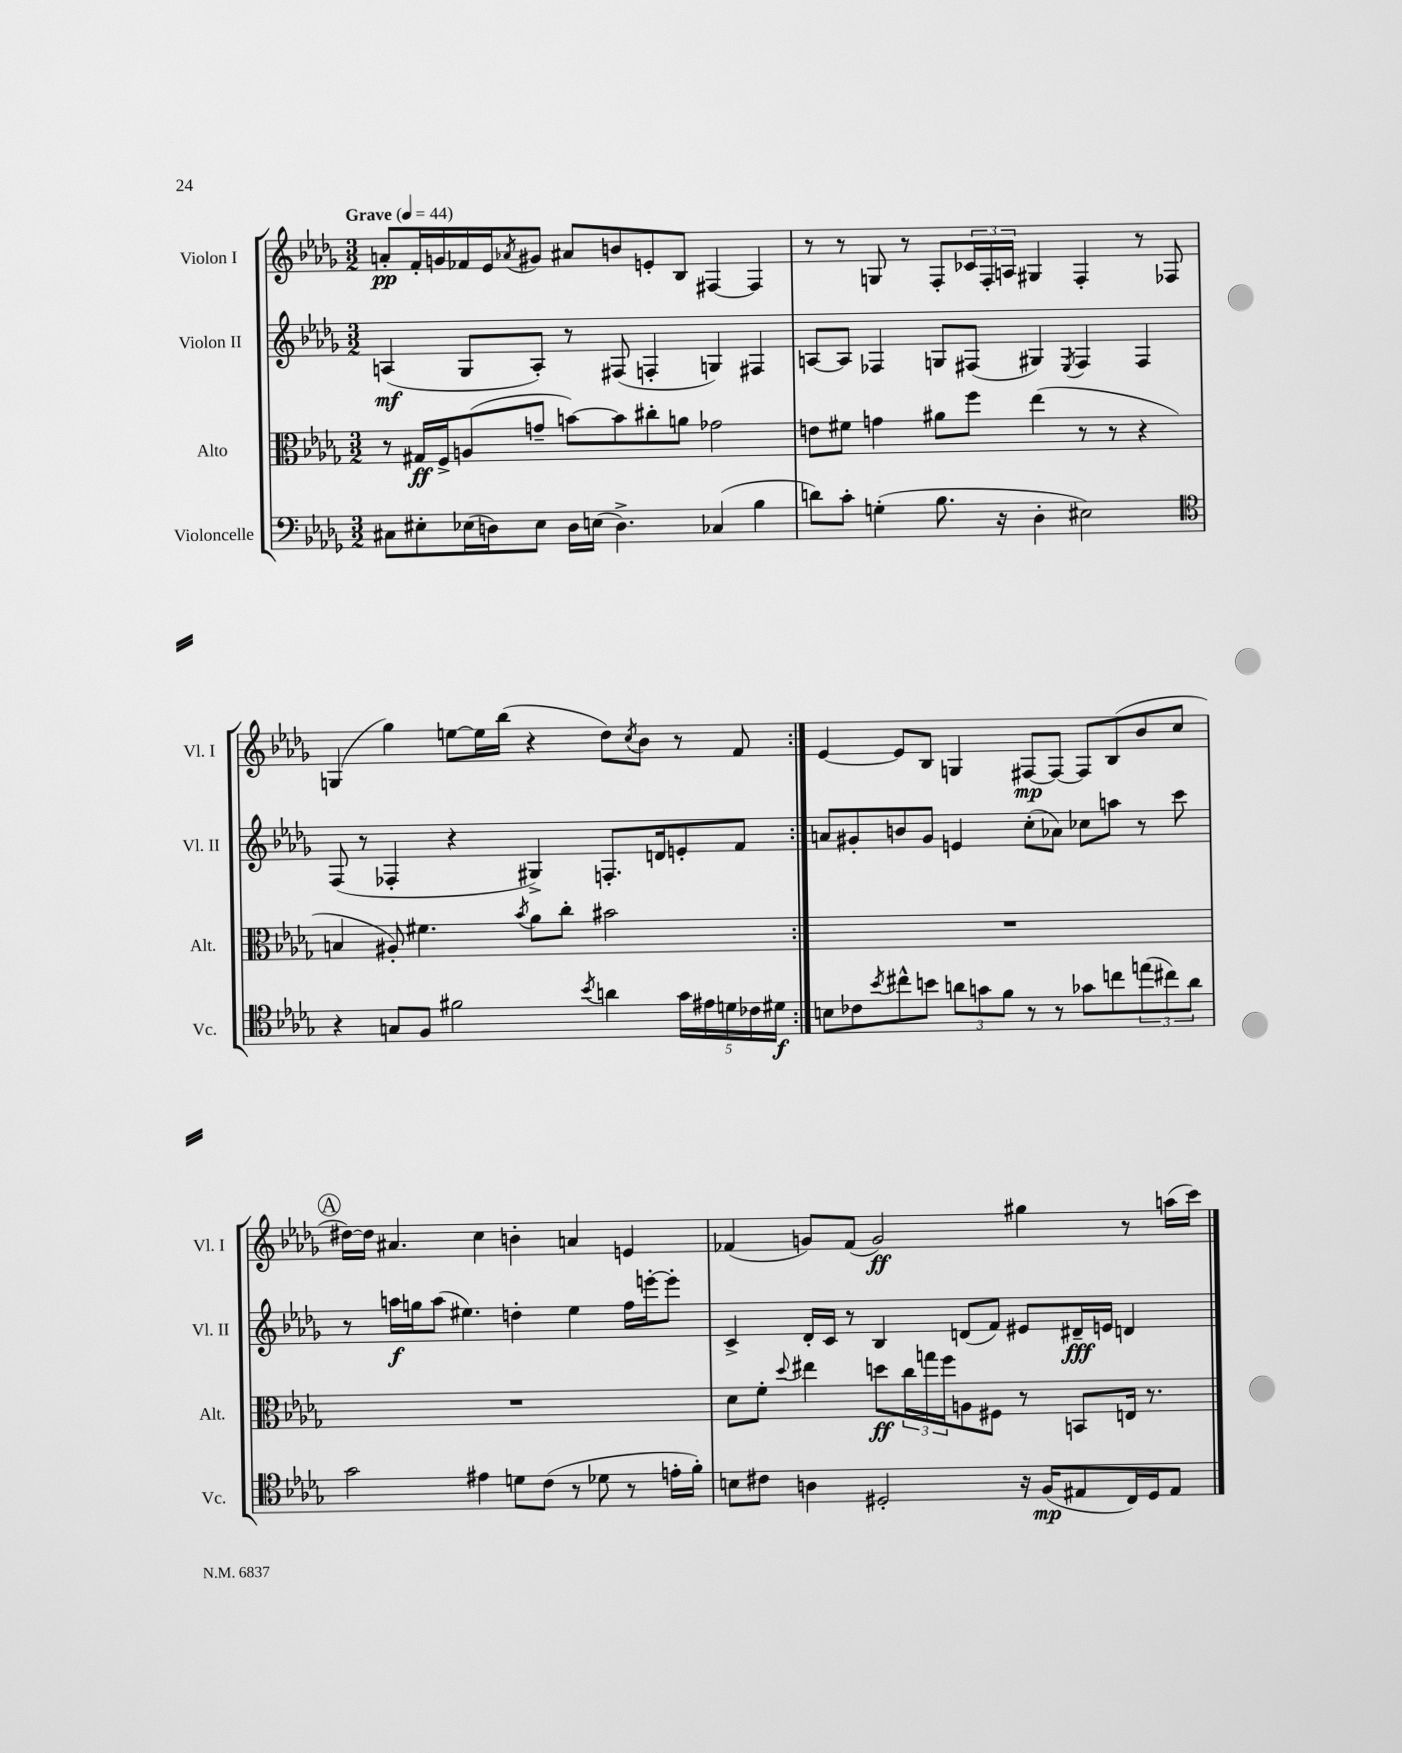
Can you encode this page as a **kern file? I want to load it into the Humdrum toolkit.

**kern	**kern	**kern	**kern
*staff4	*staff3	*staff2	*staff1
*clefF4	*clefC3	*clefG2	*clefG2
*k[b-e-a-d-g-]	*k[b-e-a-d-g-]	*k[b-e-a-d-g-]	*k[b-e-a-d-g-]
*M3/2	*M3/2	*M3/2	*M3/2
*MM44	*MM44	*MM44	*MM44
8C#	8r	(4A	8a'
8E#'	16G#	.	16f'
.	16F^	.	16g
(16E-	(8A	8G-	16f-
16D)	.	.	16e-
.	.	.	8qa-
8E-	8g~	8A')	8g#
16D	[8b)	8r	8a#
(16E	.	.	.
4.D^)	8b]	(8F#	8b
.	8cc#'	4F'	8e'
.	8a	.	8B-
(4C-	2g-	4G)	[4F#
4B-	.	4F#	4F#]
=	=	=	=
8d)	8e	[8A	8r
8c'	8f#	8A]	8r
(4G'	4g	4F-	8G
.	.	.	8r
8.B-	8a#	8G	8F'
.	8ff	(8F#	24c-
.	.	.	24F'
16r	.	.	.
.	.	.	24A
4D-'	(4ee-	4G#)	4G#
.	.	8qE-	.
2E#)	8r	4F#	4F'
.	8r	.	.
.	4r	4F#	8r
.	.	.	8F-
=	=	=	=
*clefC4	*	*	*
4r	4B	(8F	(4G
.	.	8r	.
8G	8A#')	4F-'	4gg-)
8F	4.f#	.	.
2f#	.	4r	[8ee
.	.	.	16ee]
.	.	.	(16bb-
.	8qb-	.	.
.	8a-	4G#^)	4r
.	8cc'	.	.
8qb-	.	.	.
4a	2b#	8.F'	8dd-)
.	.	.	8qcc
.	.	.	8b-
.	.	16d	.
20g-	.	8e'	8r
20e#	.	.	.
20d	.	.	.
.	.	8f	8f
20c-	.	.	.
20d#	.	.	.
=:|!	=:|!	=:|!	=:|!
8B	1.r	8a	[4e-
8c-	.	8g#'	.
8qb-	.	.	.
8cc#^^	.	8b	8e-]
8b	.	8g#	8B-
12a	.	4e	4G
12g	.	.	.
12f	.	.	.
8r	.	(8cc'	[8F#
8r	.	8a-)	8F#_
8g-	.	8cc-	8F#]
8cc	.	8aa	(8B-
(12ee	.	8r	8b-
12cc#)	.	.	.
.	.	8ccc	8cc
12a	.	.	.
=	=	=	=
2g-	1.r	8r	[16dd#)
.	.	.	16dd#]
.	.	16aa	4.a#
.	.	16gg	.
.	.	(8aa	.
.	.	4.ee#)	.
4e#	.	.	4cc
8d	.	4dd'	4b'
(8c	.	.	.
8r	.	4ee#	4a
8d-	.	.	.
8r	.	16ff	4e
.	.	[16eee'	.
16e'	.	8eee']	.
16f')	.	.	.
=	=	=	=
8B	8d-	4c^	(4f-
8c#	8f'	.	.
.	8qqdd-	.	.
4A	4ee#	16d-'	8g)
.	.	16c	.
.	.	8r	(8f-
2D#'	8dd	4B-	2g)
.	24cc	.	.
.	24gg	.	.
.	24ff	.	.
.	8A	(8d	.
.	8F#	8f)	.
16r	8r	8e#	4gg#
(16F	.	.	.
8E#	8BB	16d#~	.
.	.	16e	.
16C)	16E	4d	8r
16D#	8.r	.	.
8E#	.	.	(16aa
.	.	.	16ccc)
==	==	==	==
*-	*-	*-	*-
